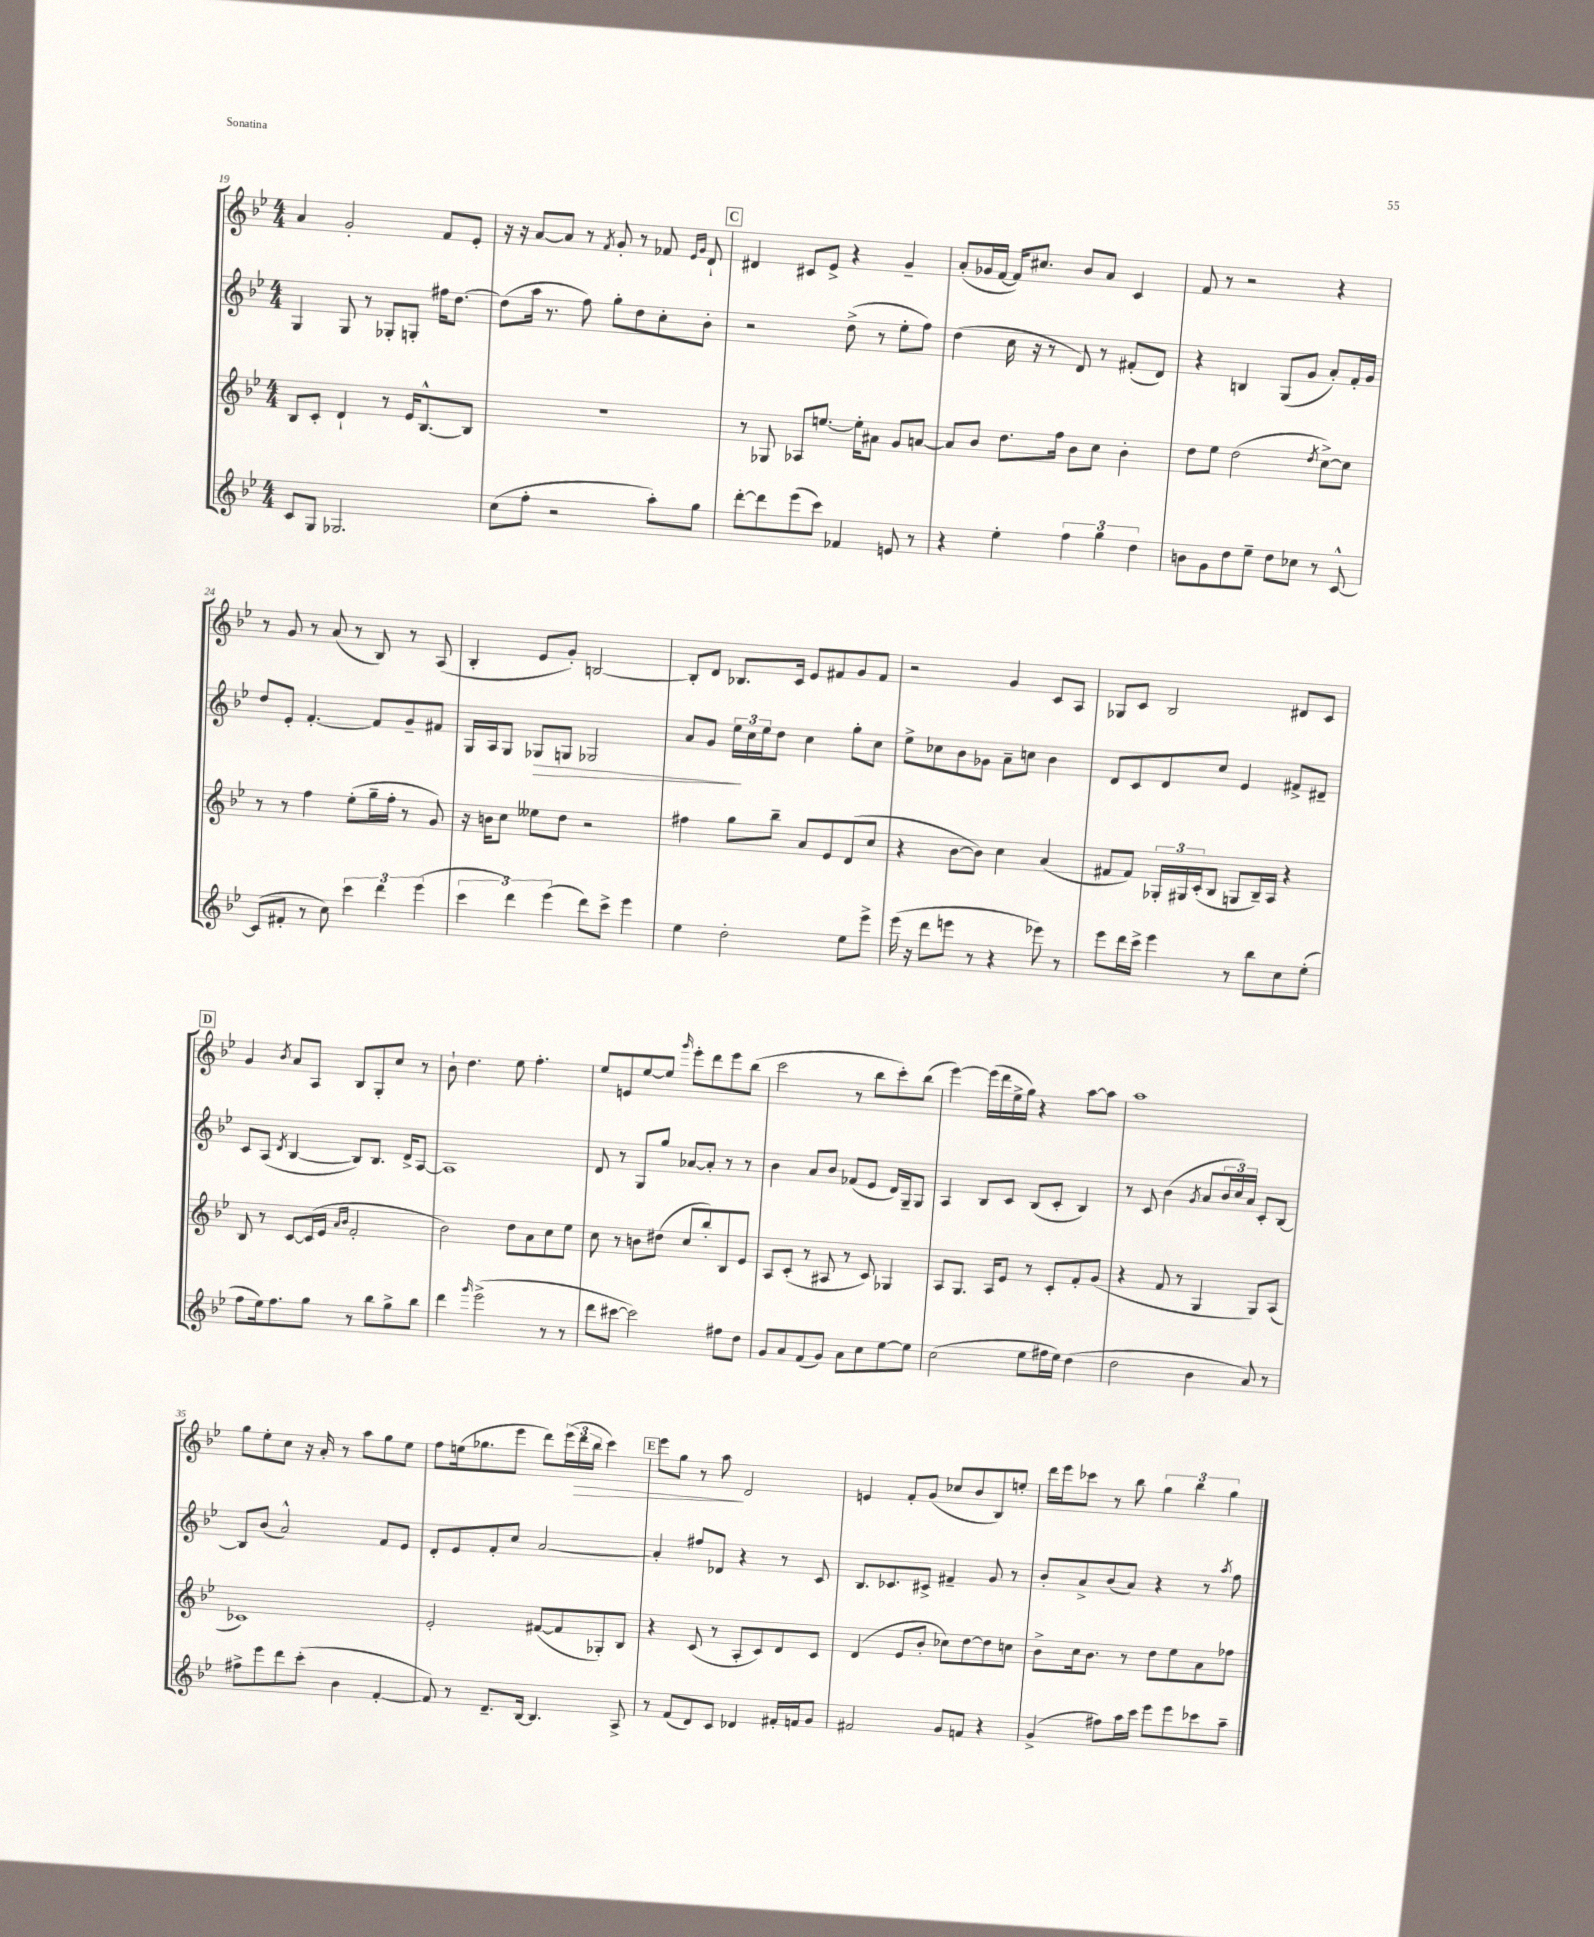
<<
\new StaffGroup <<
\new Staff = "s0" {
    \clef treble \key bes \major \numericTimeSignature \time 4/4
    a'4 g'2-. f'8 ees'8-. |
    r16 r16 a'8~ a'8 r8 \acciaccatura { f'8 } g'8-. r8 fes'8 \grace { ees'16 g'16 } d'8-! |
    \mark \markup { \box "C" } dis'4 cis'8 ees'8-> r4 g'4-- |
    a'8-.( ges'16 f'16~ f'16) cis''8. bes'8 a'8 c'4 |
    f'8 r8 r2 r4 |
    r8 g'8 r8 a'8( r8 bes8) r8 a8( |
    bes4-. ees'8 g'8-.) b2~ |
    b8-. d'8 bes8. c'16 ees'8 fis'8 g'8 fis'8 |
    r2 g'4 c'8 a8 |
    ges8 c'8 bes2 dis'8 c'8 |
    \mark \markup { \box "D" } g'4 \acciaccatura { bes'8 } a'8 a8 bes8 g8-. c''8 r8 |
    bes'8-! d''4. ees''8 f''4.-. |
    ees''8 e'8 ees''8~ ees''8 \grace { g'''16 } ees'''8-. d'''8 ees'''8 bes''8( |
    c'''2 r8 bes''8 c'''8-.) bes''8( |
    ees'''4~) ees'''16( d'''16 ees''16-> g''16) r4 a''8~ a''8 |
    a''1 |
    g''8 ees''8-. c''8 r16 a'16-. r8 a''8 g''8 ees''8 |
    f''8 e''16( ges''8. ees'''8 d'''8) \tuplet 3/2 { ees'''16( d'''16\> bes''16 } c'''4) |
    \mark \markup { \box "E" } ees'''8 g''8 r8 a''8\! d'2 |
    e'4 f'8-. g'8( ces''8 bes'8 bes8) e''8-. |
    d'''16 ees'''16 ces'''8 r8 bes''8 \tuplet 3/2 { g''4 bes''4 g''4 } \bar "|." |
}
\new Staff = "s1" {
    \clef treble \key bes \major \numericTimeSignature \time 4/4
    g4 g8 r8 ges8-. g8-. fis''16 d''8.~ |
    d''8( a''16 r8. f''8) g''8-. d''8 c''8-. bes'8-. |
    \mark \markup { \box "C" } r2 d''8->( r8 ees''8-. f''8) |
    d''4( c''16 r16 r8 d'8) r8 fis'8-.( d'8) |
    r4 b4 g8( g'8 a'8-.) f'16-. g'16 |
    d''8 ees'8-. f'4.~-. f'8 g'8-- fis'8 |
    g16 a16 g8 ges8\> g8 ges2 |
    a'8 g'8 \tuplet 3/2 { ees''16\! c''16 ees''16 } d''8 c''4 g''8-. c''8 |
    ees''8-> ces''8 bes'8 ges'8 a'8-- c''8 bes'4 |
    d'8 c'8 d'8 c''8 ees'4 fis'8-> dis'8-- |
    \mark \markup { \box "D" } c'8 a8( \acciaccatura { d'8 } bes4~ bes8) bes8. d'16-> a8~ |
    a1 |
    d'8 r8 g8 g''8 aes'8~ aes'8-. r8 r8 |
    bes'4 a'8 bes'8 fes'8( ees'8 d'16) g16-- g8 |
    a4 bes8 c'8 bes8( c'8-. bes4) |
    r8 c'8 bes'4( \acciaccatura { g'8 } a'8 \tuplet 3/2 { bes'16 c''16) a'16 } c'8-. bes8~ |
    bes8 bes'8( a'2-^) f'8 ees'8 |
    d'8-. ees'8 f'8-. c''8 a'2~ |
    \mark \markup { \box "E" } a'4-. fis''8 des'8 r4 r8 c'8 |
    bes8. ces'8. cis'8-> fis'4-- g'8 r8 |
    bes'8-. a'8-> bes'8( a'8) r4 r8 \acciaccatura { a''8 } f''8 \bar "|." |
}
\new Staff = "s2" {
    \clef treble \key bes \major \numericTimeSignature \time 4/4
    bes8 c'8-. d'4-! r8 ees'16 bes8.~-^ bes8 |
    R1 |
    \mark \markup { \box "C" } r8 ges8 aes8 e''8.~ e''16-. ais'8 g'8 a'8~ |
    a'8 bes'8 d''8. f''16 bes'8 c''8 bes'4-. |
    d''8 ees''8 d''2( \acciaccatura { d''8 } c''8~->) c''8 |
    r8 r8 f''4 ees''8-.( g''16-- f''16-. r8 g'8) |
    r16 b'16 c''8 eeses''8 d''8 r2 |
    fis''4 g''8 bes''8-- a'8 ees'8 d'8( c''8 |
    r4 bes'8~ bes'8) c''4 a'4( |
    fis'8 fis'8) \tuplet 3/2 { ges16-. gis16 c'16-.( } bes8 g8 bes16--) a16 r4 |
    \mark \markup { \box "D" } bes8 r8 c'8~ c'16( ees'16 \grace { a'16 bes'16 } f'2-. |
    bes'2) d''8 a'8 c''8 ees''8 |
    c''8 r8 b'8 dis''8( c''8 bes''8-.) bes8 ees'8 |
    a8 c'8-.( r8 ais8 r8 c'8) ges4 |
    a8 g8. a16 ees'8 r8 c'8-. f'8-. g'8( |
    r4 f'8 r8 g4 g8) a8( |
    ces'1) |
    ees'2-. fis'8~( fis'8 ges8-.) bes8 |
    \mark \markup { \box "E" } r4 c'8( r8 a8-. c'8) d'8 c'8 |
    d'4( ees'8 bes'8-. ces''8) d''8~ d''8 c''8 |
    bes'8-> c''16 bes'8. r8 d''8 ees''8 a'8 fes''8 \bar "|." |
}
\new Staff = "s3" {
    \clef treble \key bes \major \numericTimeSignature \time 4/4
    c'8 g8 ges2. |
    c''8( f''8-. r2 a''8-.) g''8 |
    \mark \markup { \box "C" } d'''8~-. d'''8 ees'''8( c'''8) fes'4 e'8 r8 |
    r4 ees''4-. \tuplet 3/2 { f''4 g''4 d''4 } |
    b'8 g'8 d''8 ees''8-- d''8 ces''8 r8 c'8~-^ |
    c'8( fis'8-. r8 c''8) \tuplet 3/2 { c'''4 d'''4 ees'''4( } |
    \tuplet 3/2 { c'''4 d'''4) ees'''4( } d'''8) c'''8-> ees'''4 |
    ees''4 d''2-. ees''8 ees'''8-> |
    ees'''16( r16 d'''8 e'''8 r8 r4 ees'''8) r8 |
    ees'''8 d'''16 c'''16-> ees'''4 r8 bes''8 c''8 ees''8-.( |
    \mark \markup { \box "D" } f''8 ees''16) f''8. g''8 r8 bes''8 g''8-> bes''8 |
    d'''4 \grace { g'''16 } ees'''2->( r8 r8 |
    d'''8 cis'''8~ cis'''2) fis''8 d''8 |
    g'8 a'8 f'8( g'8) a'8 c''8 ees''8~ ees''8 |
    c''2( ees''8 fis''16 ees''16) d''4( |
    d''2 bes'4 a'8) r8 |
    fis''8-> ees'''8 d'''8 c'''8-.( bes'4 f'4~-. |
    f'8) r8 d'8.-- bes16~ bes4. a8-> |
    \mark \markup { \box "E" } r8 f'8( d'8) c'8 des'4 fis'16-. f'16 g'8 |
    fis'2 g'8 f'8 r4 |
    g'4->( fis''8) a''16 c'''16 ees'''8 ees'''8 ces'''8 a''8-- \bar "|." |
}
>>
>>
\layout { \context { \Score currentBarNumber = #19 } }
